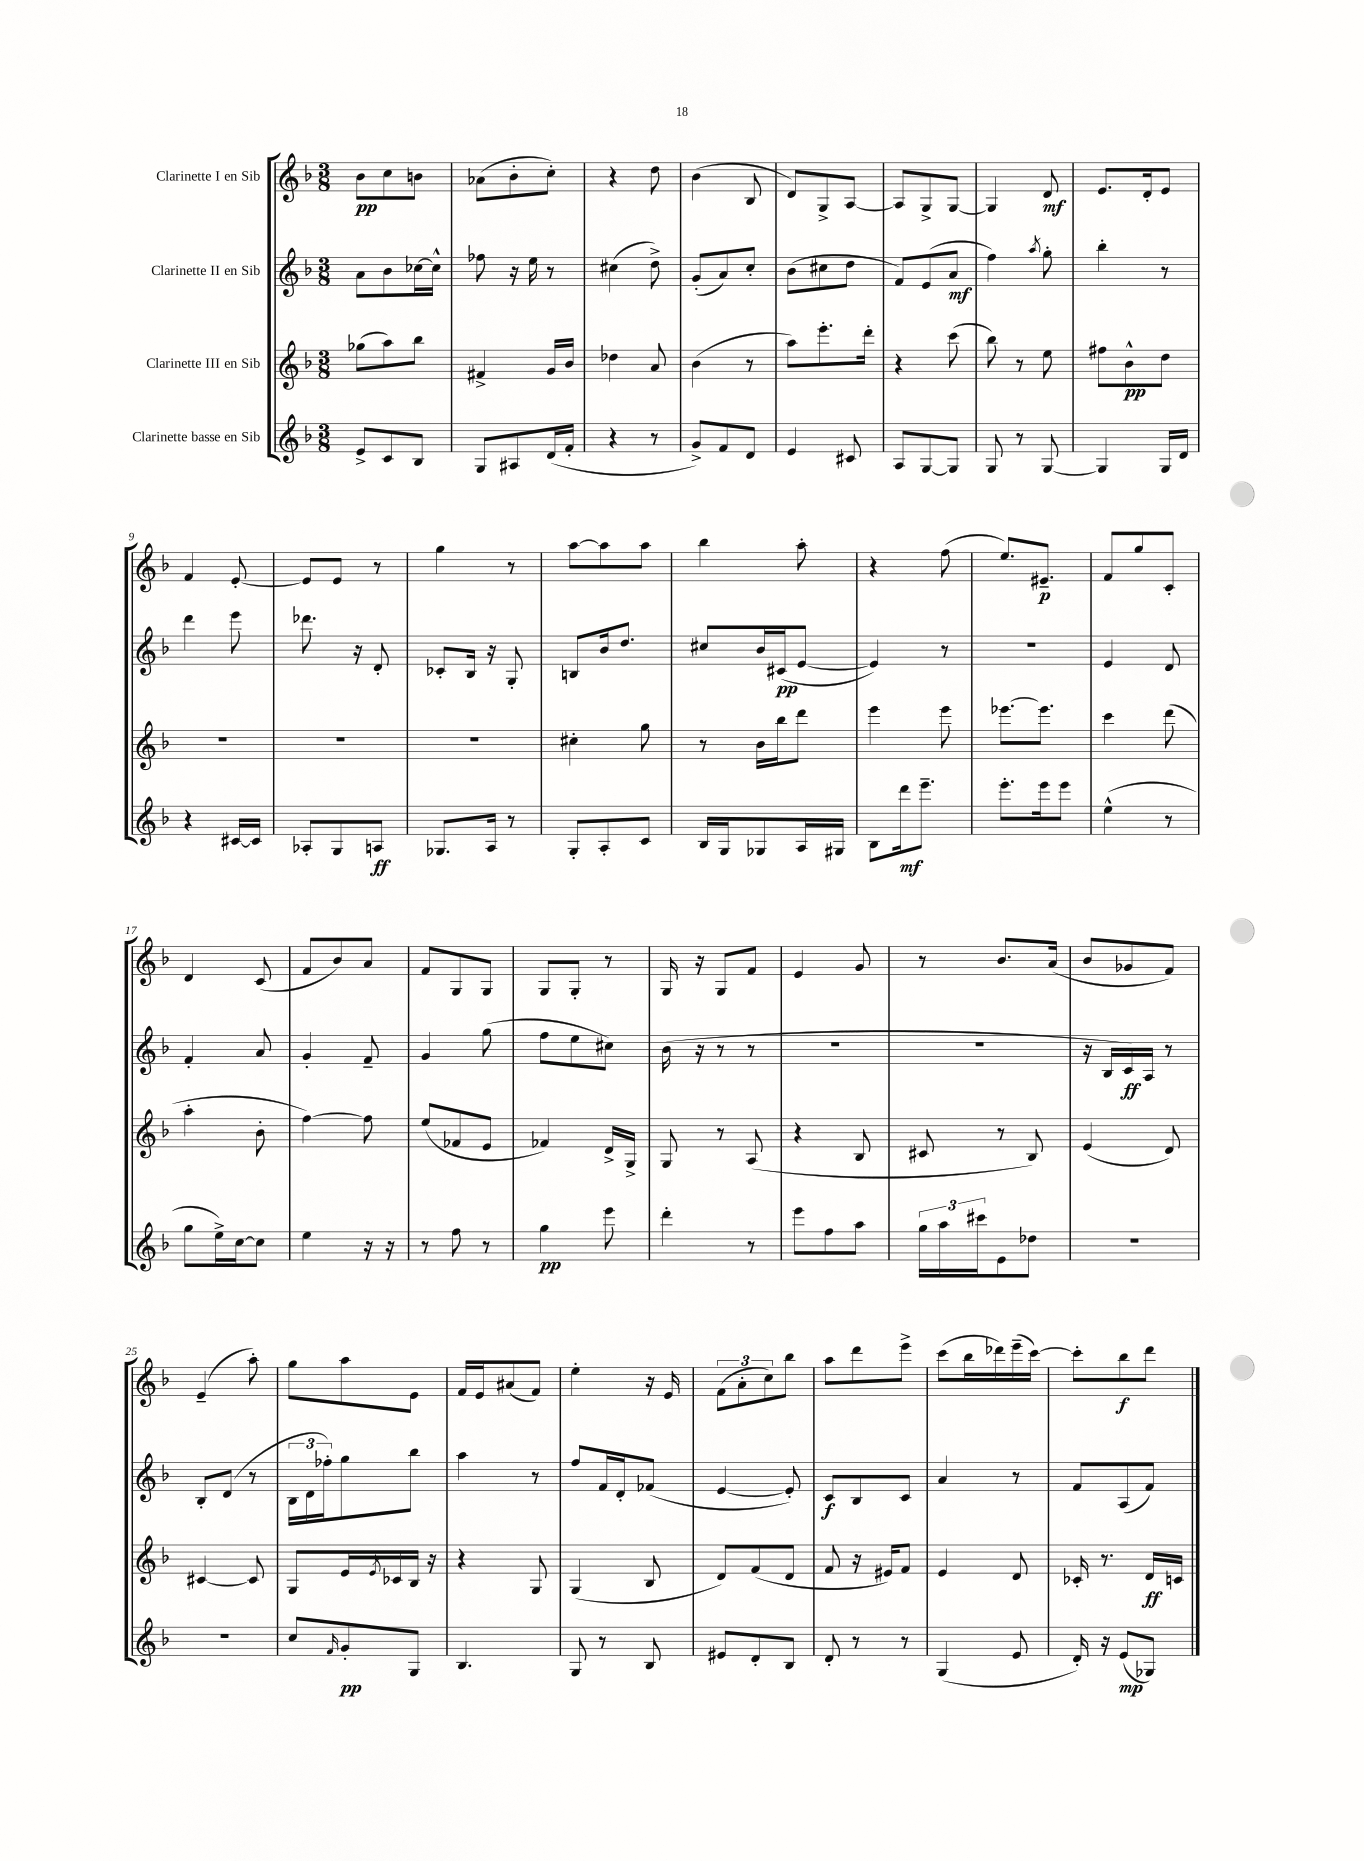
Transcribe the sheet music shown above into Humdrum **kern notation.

**kern	**dynam	**kern	**dynam	**kern	**dynam	**kern	**dynam
*part4	*part4	*part3	*part3	*part2	*part2	*part1	*part1
*staff4	*staff4	*staff3	*staff3	*staff2	*staff2	*staff1	*staff1
*I"Clarinette basse en Sib	*	*I"Clarinette III en Sib	*	*I"Clarinette II en Sib	*	*I"Clarinette I en Sib	*
*clefG2	*	*clefG2	*	*clefG2	*	*clefG2	*
*k[b-]	*	*k[b-]	*	*k[b-]	*	*k[b-]	*
*M3/8	*	*M3/8	*	*M3/8	*	*M3/8	*
=1	=1	=1	=1	=1	=1	=1	=1
8e^/L	.	(8gg-X\L	.	8a\L	.	8b-\L	pp
8c/	.	8aa\)	.	8b-\	.	8cc\	.
8B-/J	.	8bb-\J	.	[16cc-X\L	.	8bn\J	.
.	.	.	.	16cc-^^\JJ]	.	.	.
=2	=2	=2	=2	=2	=2	=2	=2
8G/L	.	4f#X^/	.	8ff-X\	.	(8a-X\L	.
8A#X/	.	.	.	16r	.	8b-'\	.
.	.	.	.	16ee\	.	.	.
(16d/L	.	16g/LL	.	8r	.	8cc'\J)	.
16f'/JJ	.	16b-/JJ	.	.	.	.	.
=3	=3	=3	=3	=3	=3	=3	=3
4r	.	4dd-X\	.	(4cc#X\	.	4r	.
8r	.	8a/	.	8dd^\)	.	8dd\	.
=4	=4	=4	=4	=4	=4	=4	=4
8g^/L)	.	(4b-\	.	(8g'/L	.	(4b-\	.
8f/	.	.	.	8a/)	.	.	.
8d/J	.	8r	.	8cc'/J	.	8B-/	.
=5	=5	=5	=5	=5	=5	=5	=5
4e/	.	8aa\L)	.	(8b-\L	.	8d/L)	.
.	.	8.eee'\	.	8cc#X\	.	8G^/	.
8c#X/	.	.	.	8dd\J	.	[8A/J	.
.	.	16ddd'\Jk	.	.	.	.	.
=6	=6	=6	=6	=6	=6	=6	=6
8A/L	.	4r	.	8f/L)	.	8A/L]	.
[8G/	.	.	.	(8e/	.	8G^/	.
8G/J]	.	(8ccc\	.	8a/J	mf	[8G/J	.
=7	=7	=7	=7	=7	=7	=7	=7
8G/	.	8bb-\)	.	4ff\)	.	4G/]	.
8r	.	8r	.	.	.	.	.
.	.	.	.	8qaa/	.	.	.
[8G/	.	8ee\	.	8gg'\	.	8d/	mf
=8	=8	=8	=8	=8	=8	=8	=8
4G/]	.	8ff#X\L	.	4bb-'\	.	8.e/L	.
.	.	8b-^^\	pp	.	.	.	.
.	.	.	.	.	.	16d'/k	.
16G/LL	.	8dd\J	.	8r	.	8e/J	.
16d/JJ	.	.	.	.	.	.	.
!!LO:LB:g=z
=9	=9	=9	=9	=9	=9	=9	=9
4r	.	4.r	.	4ddd\	.	4f/	.
[16c#X/LL	.	.	.	8eee\	.	[8e'/	.
16c#/JJ]	.	.	.	.	.	.	.
=10	=10	=10	=10	=10	=10	=10	=10
8A-X'/L	.	4.r	.	8.ddd-X\	.	8e/L]	.
8G/	.	.	.	.	.	8e/J	.
.	.	.	.	16r	.	.	.
8An/J	ff	.	.	8d'/	.	8r	.
=11	=11	=11	=11	=11	=11	=11	=11
8.G-X/L	.	4.r	.	8c-X'/L	.	4gg\	.
.	.	.	.	16B-/Jk	.	.	.
16A/Jk	.	.	.	16r	.	.	.
8r	.	.	.	8G'/	.	8r	.
=12	=12	=12	=12	=12	=12	=12	=12
8G'/L	.	4cc#X'\	.	8Bn/L	.	[8aa\L	.
8A'/	.	.	.	16b-/k	.	8aa\]	.
.	.	.	.	8.dd/J	.	.	.
8c/J	.	8gg\	.	.	.	8aa\J	.
=13	=13	=13	=13	=13	=13	=13	=13
16B-/LL	.	8r	.	8cc#X/L	.	4bb-\	.
16G/J	.	.	.	.	.	.	.
8G-X/	.	16b-\LL	.	16b-/L	.	.	.
.	.	16bb-\J	.	(16c#X/J	pp	.	.
16A/L	.	8ddd\J	.	[8e/J	.	8aa'\	.
16G#X/JJ	.	.	.	.	.	.	.
=14	=14	=14	=14	=14	=14	=14	=14
8B-\L	.	4eee\	.	4e/])	.	4r	.
16ddd\k	mf	.	.	.	.	.	.
8.eee~\J	.	.	.	.	.	.	.
.	.	8eee\	.	8r	.	(8ff\	.
=15	=15	=15	=15	=15	=15	=15	=15
8.eee'\L	.	[8.eee-X\L	.	4.r	.	8.ee/L)	.
16eee\k	.	8.eee-\J]	.	.	.	8.e#X~/J	p
8eee\J	.	.	.	.	.	.	.
=16	=16	=16	=16	=16	=16	=16	=16
(4ee^^\	.	4ccc\	.	4e/	.	8f/L	.
.	.	.	.	.	.	8gg/	.
8r	.	(8ddd\	.	8d/	.	8c'/J	.
!!LO:LB:g=z
=17	=17	=17	=17	=17	=17	=17	=17
8gg\L	.	4aa'\	.	4f'/	.	4d/	.
16ee^\L)	.	.	.	.	.	.	.
[16cc\J	.	.	.	.	.	.	.
8cc\J]	.	8b-'\	.	8a/	.	(8c/	.
=18	=18	=18	=18	=18	=18	=18	=18
4ee\	.	[4ff\)	.	4g'/	.	8f/L	.
.	.	.	.	.	.	8b-/)	.
16r	.	8ff\]	.	8f~/	.	8a/J	.
16r	.	.	.	.	.	.	.
=19	=19	=19	=19	=19	=19	=19	=19
8r	.	(8ee/L	.	4g/	.	8f/L	.
8ff\	.	8f-X/	.	.	.	8G/	.
8r	.	8e/J	.	(8gg\	.	8G/J	.
=20	=20	=20	=20	=20	=20	=20	=20
4gg\	pp	4f-X/)	.	8ff\L	.	8G/L	.
.	.	.	.	8ee\	.	8G'/J	.
8eee\	.	16d^/LL	.	8cc#X\J)	.	8r	.
.	.	16G^/JJ	.	.	.	.	.
=21	=21	=21	=21	=21	=21	=21	=21
4ddd'\	.	8G/	.	(16b-\	.	16G/	.
.	.	.	.	16r	.	16r	.
.	.	8r	.	8r	.	8G/L	.
8r	.	(8A/	.	8r	.	8f/J	.
=22	=22	=22	=22	=22	=22	=22	=22
8eee\L	.	4r	.	4.r	.	4e/	.
8ff\	.	.	.	.	.	.	.
8aa\J	.	8B-/	.	.	.	8g/	.
=23	=23	=23	=23	=23	=23	=23	=23
24gg\LL	.	8c#X/	.	4.r	.	8r	.
24aa\	.	.	.	.	.	.	.
24ccc#X\J	.	.	.	.	.	.	.
8e\	.	8r	.	.	.	8.b-/L	.
8dd-X\J	.	8B-/)	.	.	.	.	.
.	.	.	.	.	.	(16a/Jk	.
=24	=24	=24	=24	=24	=24	=24	=24
4.r	.	(4e/	.	16r	.	8b-/L	.
.	.	.	.	16B-/LL	.	.	.
.	.	.	.	16c/)	ff	8g-X/	.
.	.	.	.	16A/JJ	.	.	.
.	.	8d/)	.	8r	.	8f/J)	.
!!LO:LB:g=z
=25	=25	=25	=25	=25	=25	=25	=25
4.r	.	[4c#X/	.	8B-'/L	.	(4e~/	.
.	.	.	.	(8d/J	.	.	.
.	.	8c#/]	.	8r	.	8aa'\)	.
=26	=26	=26	=26	=26	=26	=26	=26
8cc/L	.	8G/L	.	24B-\LL	.	8gg\L	.
.	.	.	.	24d\	.	.	.
.	.	.	.	24ff-X'\J)	.	.	.
16qqf/	.	.	.	.	.	.	.
8g'/	pp	16e/L	.	8gg\	.	8aa\	.
.	.	8qe/	.	.	.	.	.
.	.	16c-X/	.	.	.	.	.
8G/J	.	16B-/JJ	.	8bb-\J	.	8e\J	.
.	.	16r	.	.	.	.	.
=27	=27	=27	=27	=27	=27	=27	=27
4.B-/	.	4r	.	4aa\	.	16f/LL	.
.	.	.	.	.	.	16e/J	.
.	.	.	.	.	.	(8a#X/	.
.	.	8G/	.	8r	.	8f/J)	.
=28	=28	=28	=28	=28	=28	=28	=28
8G/	.	(4G/	.	8ff/L	.	4ee'\	.
8r	.	.	.	16f/L	.	.	.
.	.	.	.	16d'/J	.	.	.
8B-/	.	8B-/	.	(8f-X/J	.	16r	.
.	.	.	.	.	.	16e/	.
=29	=29	=29	=29	=29	=29	=29	=29
8e#X/L	.	8d/L)	.	[4e/	.	(12f\L	.
.	.	.	.	.	.	12a'\	.
8d'/	.	(8f/	.	.	.	.	.
.	.	.	.	.	.	12cc\)	.
8B-/J	.	8d/J	.	8e'/])	.	8bb-\J	.
=30	=30	=30	=30	=30	=30	=30	=30
8d'/	.	8f/	.	8c/L	f	8aa\L	.
8r	.	16r	.	8B-/	.	8ddd\	.
.	.	16e#X/KL)	.	.	.	.	.
8r	.	8f/J	.	8c/J	.	8eee^\J	.
=31	=31	=31	=31	=31	=31	=31	=31
(4G/	.	4e/	.	4a/	.	(8ccc\L	.
.	.	.	.	.	.	16bb-\L	.
.	.	.	.	.	.	16ddd-X\)	.
8e/	.	8d/	.	8r	.	(16eee~\	.
.	.	.	.	.	.	[16ccc\JJ)	.
=32	=32	=32	=32	=32	=32	=32	=32
16d'/)	.	16c-X'/	.	8f/L	.	8ccc'\L]	.
16r	.	8.r	.	.	.	.	.
(8e/L	mp	.	.	(8A/	.	8bb-\	f
8G-X/J)	.	16d/LL	ff	8f/J)	.	8ddd\J	.
.	.	16cn/JJ	.	.	.	.	.
==	==	==	==	==	==	==	==
*-	*-	*-	*-	*-	*-	*-	*-
